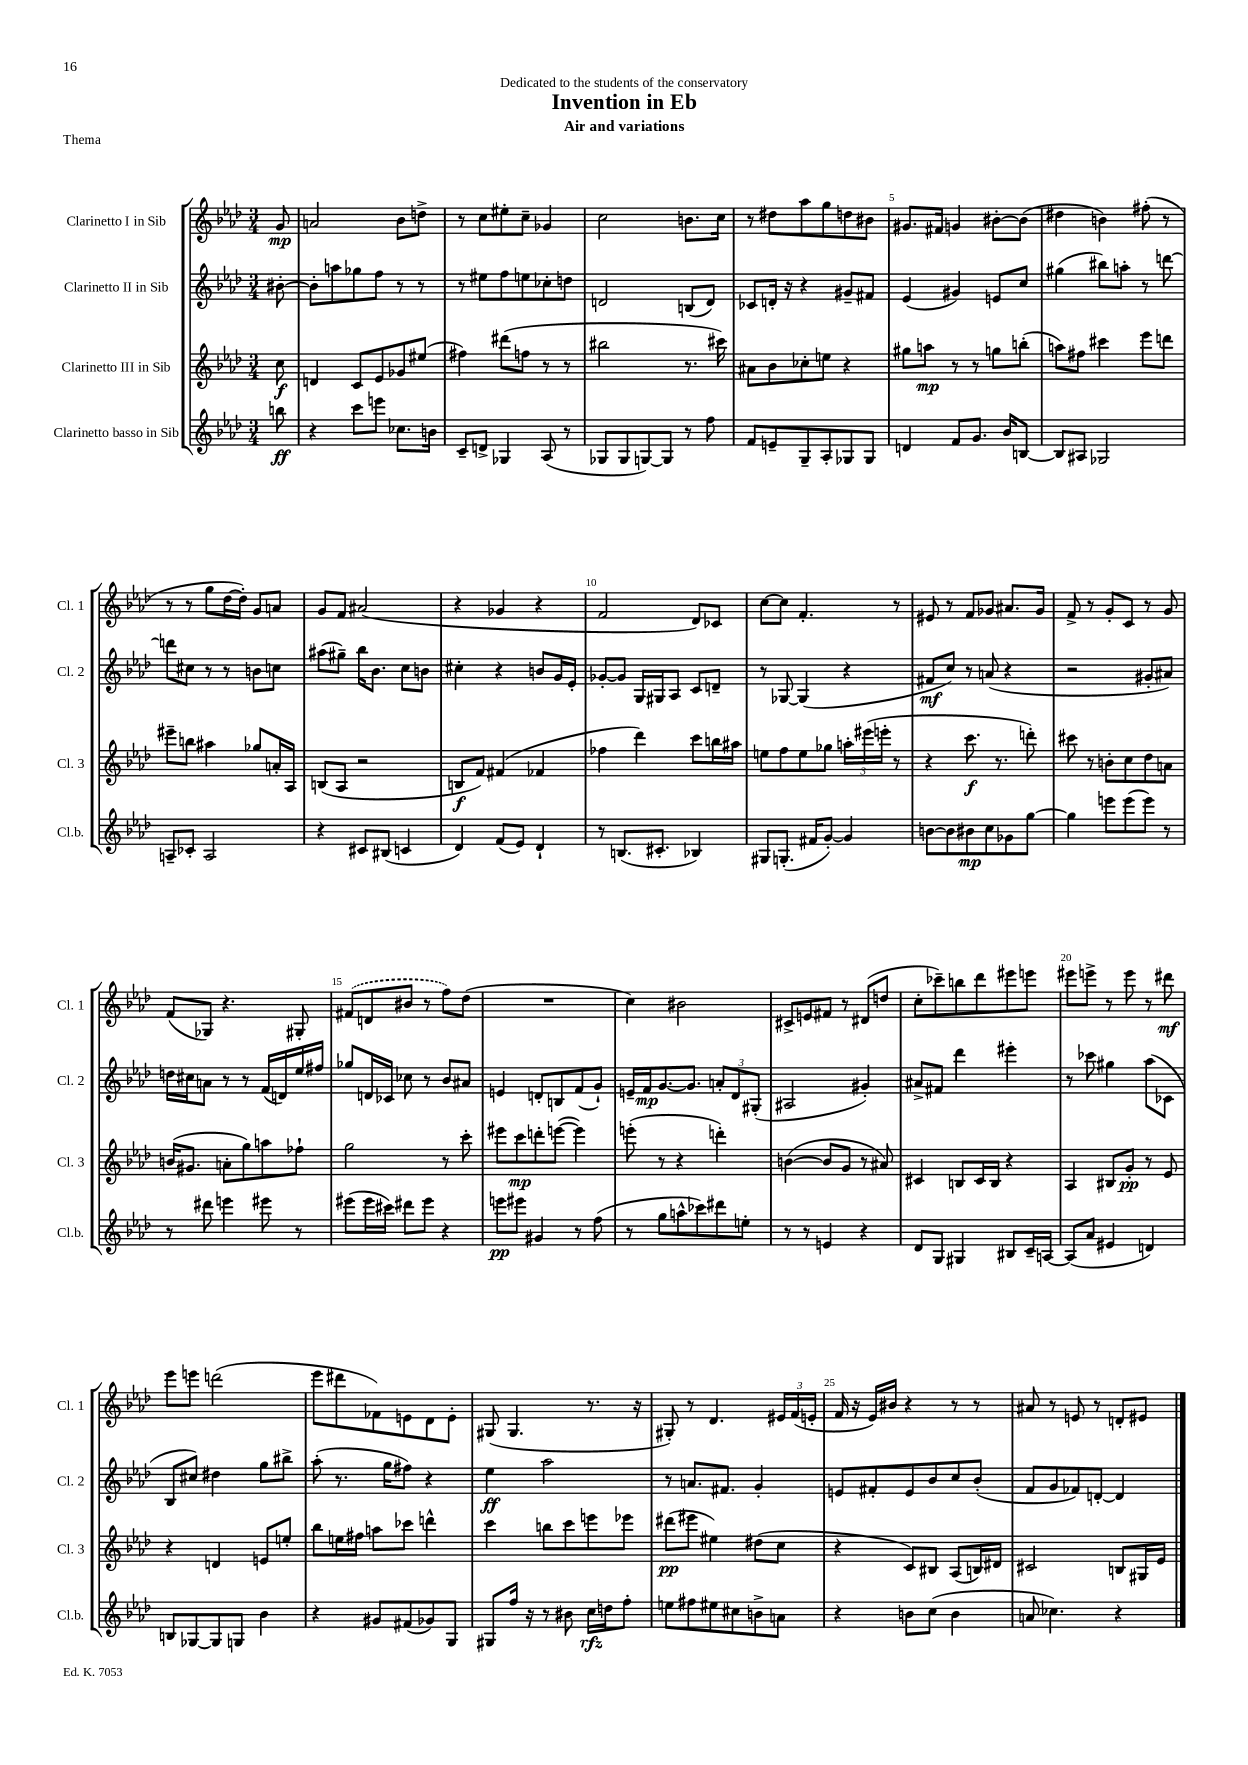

**kern	**dynam	**kern	**dynam	**kern	**dynam	**kern	**dynam
*part4	*part4	*part3	*part3	*part2	*part2	*part1	*part1
*staff4	*staff4	*staff3	*staff3	*staff2	*staff2	*staff1	*staff1
*I"Clarinetto basso in Sib	*	*I"Clarinetto III in Sib	*	*I"Clarinetto II in Sib	*	*I"Clarinetto I in Sib	*
*I'Cl.b.	*	*I'Cl. 3	*	*I'Cl. 2	*	*I'Cl. 1	*
*clefG2	*	*clefG2	*	*clefG2	*	*clefG2	*
*k[b-e-a-d-]	*	*k[b-e-a-d-]	*	*k[b-e-a-d-]	*	*k[b-e-a-d-]	*
*M3/4	*	*M3/4	*	*M3/4	*	*M3/4	*
=	=	=	=	=	=	=	=
8bbn\	ff	8cc\	f	[8b#X'\	.	8g/	mp
=1	=1	=1	=1	=1	=1	=1	=1
4r	.	4dn/	.	8b#'\L]	.	2an/	.
.	.	.	.	8aan\	.	.	.
8ccc\L	.	8c/L	.	8gg-X\	.	.	.
8eeen\J	.	8e-/	.	8ff\J	.	.	.
8.cc-X\L	.	8g-X/	.	8r	.	8b-\L	.
.	.	(8ee#X/J	.	8r	.	8ddn^\J	.
16bn\Jk	.	.	.	.	.	.	.
=2	=2	=2	=2	=2	=2	=2	=2
8c~/L	.	4ff#X\)	.	8r	.	8r	.
8dn^/J	.	.	.	8ee#X\L	.	8cc\L	.
4G-X/	.	(8ddd#X\L	.	8ff\	.	8ee#X'\	.
.	.	8ffn\J	.	8een\	.	8cc~\J	.
(8A-/	.	8r	.	8cc-X'\	.	4g-X/	.
8r	.	8r	.	8ddn\J	.	.	.
=3	=3	=3	=3	=3	=3	=3	=3
8G-X/L	.	2bb#X\	.	2dn/	.	2cc\	.
8G-/	.	.	.	.	.	.	.
[8Gn/)	.	.	.	.	.	.	.
8G/J]	.	.	.	.	.	.	.
8r	.	8.r	.	(8Bn/L	.	8.bn\L	.
8ff\	.	.	.	8d/J)	.	.	.
.	.	16ccc#X\)	.	.	.	16cc\Jk	.
=4	=4	=4	=4	=4	=4	=4	=4
8f/L	.	8a#X\L	.	8c-X/L	.	8r	.
8en~/	.	8b-\	.	16dn'/Jk	.	8dd#X\L	.
.	.	.	.	16r	.	.	.
8G~/	.	8cc-X'\	.	4r	.	8aa-\	.
8A-'/	.	8een\J	.	.	.	8gg\	.
8G-X/	.	4r	.	8g#X~/L	.	8ddn\	.
8G-/J	.	.	.	8f#X/J	.	8b#X\J	.
=5	=5	=5	=5	=5	=5	=5	=5
4dn/	.	8gg#X\L	.	(4e-/	.	8.g#X/L	.
.	.	8aan\J	mp	.	.	.	.
.	.	.	.	.	.	16f#X/Jk	.
8f/L	.	8r	.	4g#X/)	.	4gn/	.
8.g/J	.	8r	.	.	.	.	.
.	.	8ggn\L	.	8en/L	.	[8b#X'\L	.
16b-/KL	.	.	.	.	.	.	.
[8Bn/J	.	(8bbn'\J	.	8cc/J	.	(8b#\J]	.
=6	=6	=6	=6	=6	=6	=6	=6
8B/L]	.	8aan\L)	.	(4gg#X\	.	4dd#X\	.
8A#X/J	.	8ff#X\J	.	.	.	.	.
2G-X/	.	4ccc#X\	.	8bb#X\L)	.	4bn\)	.
.	.	.	.	8aan'\J	.	.	.
.	.	8eee-\L	.	8r	.	(8ff#X'\	.
.	.	8dddn\J	.	[8dddn\	.	8r	.
!!LO:LB:g=z
=7	=7	=7	=7	=7	=7	=7	=7
8An~/L	.	8eee#X~\L	.	8dddn\L]	.	8r	.
8c-X'/J	.	8bbn\J	.	8cc#X\J	.	8r	.
2A/	.	4aa#X\	.	8r	.	8gg\L	.
.	.	.	.	8r	.	[16dd-\L	.
.	.	.	.	.	.	16dd-'\JJ])	.
.	.	8gg-X/L	.	8bn\L	.	8g/L	.
.	.	16an'/L	.	8ccn\J	.	8an/J	.
.	.	16A-/JJ	.	.	.	.	.
=8	=8	=8	=8	=8	=8	=8	=8
4r	.	(8Bn/L	.	(8aa#X\L	.	8g/L	.
.	.	8A-/J	.	8gg#X~\J)	.	8f/J	.
8c#X/L	.	2r	.	16bb-\KL	.	(2a#X/	.
.	.	.	.	8.b-\J	.	.	.
(8B#X/J	.	.	.	.	.	.	.
4cn/	.	.	.	8cc\L	.	.	.
.	.	.	.	8bn\J	.	.	.
=9	=9	=9	=9	=9	=9	=9	=9
4d-/)	.	8Bn/L	f	4cc#X'\	.	4r	.
.	.	8f/J)	.	.	.	.	.
(8f/L	.	(4f#X/	.	4r	.	4g-X/	.
8e-/J)	.	.	.	.	.	.	.
4d-`/	.	4f-X/	.	8bn/L	.	4r	.
.	.	.	.	16g/L	.	.	.
.	.	.	.	16e-'/JJ	.	.	.
=10	=10	=10	=10	=10	=10	=10	=10
8r	.	4ff-X\	.	[8g-X'/L	.	2f/	.
(8.Bn/L	.	.	.	8g-/J]	.	.	.
.	.	4ddd-\)	.	16G/LL	.	.	.
8.c#X'/J	.	.	.	16G#X/J	.	.	.
.	.	.	.	8A-/J	.	.	.
4B-X/)	.	8ccc\L	.	8c/L	.	8d-/L)	.
.	.	16bbn\L	.	8dn~/J	.	8c-X/J	.
.	.	16aa#X\JJ	.	.	.	.	.
=11	=11	=11	=11	=11	=11	=11	=11
8G#X/L	.	8een\L	.	8r	.	[8cc\L	.
(8.Gn'/J	.	8ff\	.	[8G-X/	.	8cc\J]	.
.	.	8ee\	.	(4G-/]	.	4.f'/	.
16f#X/KL	.	.	.	.	.	.	.
[8g'/J)	.	8gg-X\J	.	.	.	.	.
4g/]	.	24aan'\LL	.	4r	.	.	.
.	.	(24eee#X\	.	.	.	.	.
.	.	24eeen'\JJ	.	.	.	.	.
.	.	8r	.	.	.	8r	.
=12	=12	=12	=12	=12	=12	=12	=12
[8bn\L	.	4r	.	8f#X/L	mf	8e#X/	.
8b\]	.	.	.	8cc/J)	.	8r	.
8b#X\	mp	8.ccc\	f	8r	.	8f/L	.
8cc\	.	.	.	(8an/	.	8g-X/J	.
.	.	8.r	.	.	.	.	.
8g-X\	.	.	.	4r	.	8.a#X/L	.
[8gg\J	.	8dddn'\)	.	.	.	.	.
.	.	.	.	.	.	16g-/Jk	.
=13	=13	=13	=13	=13	=13	=13	=13
4gg\]	.	8ccc#X\	.	2r	.	8f^/	.
.	.	8r	.	.	.	8r	.
8eeen\L	.	8bn'\L	.	.	.	8g'/L	.
(8eee\	.	8cc\	.	.	.	8c/J	.
8eee\J)	.	8dd-\	.	8g#X'/L	.	8r	.
8r	.	8an\J	.	8a#X/J)	.	8g/	.
!!LO:LB:g=z
=14	=14	=14	=14	=14	=14	=14	=14
8r	.	(16bn/KL	.	16ddn\LL	.	(8f/L	.
.	.	8.g#X/J	.	16cc#X\J	.	.	.
8ddd#X\	.	.	.	8an\J	.	8G-X/J)	.
4eeen\	.	8an'\L	.	8r	.	4.r	.
.	.	8gg\)	.	8r	.	.	.
8eee#X\	.	8aan\	.	(16f/LL	.	.	.
.	.	.	.	16dn/)	.	.	.
8r	.	8ff-X`\J	.	16ee-/	.	8G#X'/	.
.	.	.	.	16ff#X/JJ	.	.	.
=15	=15	=15	=15	=15	=15	=15	=15
(8eee#X\L	.	2gg\	.	8gg-X/L	.	(8f#X/L	.
16eee#\L	.	.	.	16dn/L	.	8dn/	.
16ccc#X\JJ)	.	.	.	16c-X/JJ	.	.	.
8ddd#X\L	.	.	.	8cc-X\	.	8b#X/J	.
8eee#\J	.	.	.	8r	.	8r	.
4r	.	8r	.	8b-/L	.	8ff\L)	.
.	.	8ccc'\	.	8a#X/J	.	(8dd-\J	.
=16	=16	=16	=16	=16	=16	=16	=16
8eeen\L	pp	8eee#X\L	.	4en/	.	2.r	.
8eee#X\J	.	8ccc\	mp	.	.	.	.
4g#X/	.	8dddn'\	.	8dn'/L	.	.	.
.	.	([8eeen\J	.	8Bn/	.	.	.
8r	.	4eee\])	.	(8f/	.	.	.
(8ff\	.	.	.	8g`/J)	.	.	.
=17	=17	=17	=17	=17	=17	=17	=17
8r	.	(8eeen'\	.	16en~/LL	.	4cc\)	.
.	.	.	.	16f/J	mp	.	.
8gg\L	.	8r	.	[8.g/	.	.	.
8aan^^\	.	4r	.	.	.	2b#X\	.
.	.	.	.	8.g/J]	.	.	.
8ccc-X\)	.	.	.	.	.	.	.
8ddd#X\	.	4dddn'\)	.	12an'/L	.	.	.
.	.	.	.	12d-/	.	.	.
8een'\J	.	.	.	.	.	.	.
.	.	.	.	(12G#X'/J	.	.	.
=18	=18	=18	=18	=18	=18	=18	=18
8r	.	([4bn\	.	2A#X/	.	8c#X^/L	.
8r	.	.	.	.	.	8en/	.
4en/	.	8b/L]	.	.	.	8f#X/J	.
.	.	8g/J	.	.	.	8r	.
4r	.	8r	.	4g#X'/)	.	(8d#X/L	.
.	.	8a#X/)	.	.	.	8ddn/J	.
=19	=19	=19	=19	=19	=19	=19	=19
8d-/L	.	4c#X/	.	8a#X^/L	.	8cc'\L	.
8G/J	.	.	.	8f#X/J	.	8ccc-X~\)	.
4G#X/	.	8Bn/L	.	4ddd-\	.	8bbn\	.
.	.	16c#/L	.	.	.	8ddd-\	.
.	.	16B/JJ	.	.	.	.	.
8B#X/L	.	4r	.	4eee#X'\	.	8eee#X\	.
16c~/L	.	.	.	.	.	8eeen\J	.
[16An/JJ	.	.	.	.	.	.	.
=20	=20	=20	=20	=20	=20	=20	=20
(8A/L]	.	4A-/	.	8r	.	8eee#X\L	.
8a-/J	.	.	.	8ccc-X\	.	8eeen^\J	.
4e#X/	.	8B#X/L	.	4gg#X\	.	8r	.
.	.	8g'/J	pp	.	.	8eee\	.
4dn/)	.	8r	.	(8aa-\L	.	8r	.
.	.	8e-/	.	8c-X\J	.	8ddd#X\	mf
!!LO:LB:g=z
=21	=21	=21	=21	=21	=21	=21	=21
8Bn/L	.	4r	.	8B-/L	.	8eee-\L	.
[8G-X/	.	.	.	8cc#X/J)	.	8eeen\J	.
8G-/]	.	4dn/	.	4dd#X\	.	(2dddn\	.
8Gn/J	.	.	.	.	.	.	.
4b-\	.	8en/L	.	8gg\L	.	.	.
.	.	8een'/J	.	8bb#X^\J	.	.	.
=22	=22	=22	=22	=22	=22	=22	=22
4r	.	8bb-\L	.	(8aa-'\	.	8eee-\L	.
.	.	16een\L	.	8.r	.	8ddd#X\	.
.	.	16ff#X\JJ	.	.	.	.	.
8g#X/L	.	8aan\L	.	.	.	8f-X\)	.
.	.	.	.	16gg\KL	.	.	.
(8f#X/	.	8ccc-X\J	.	8ff#X\J)	.	8en\	.
8g-X/)	.	4dddn^^\	.	4r	.	8d-\	.
8G/J	.	.	.	.	.	8e'\J	.
=23	=23	=23	=23	=23	=23	=23	=23
8G#X/L	.	4ccc\	.	4ee-\	ff	(8G#X/	.
16ff/Jk	.	.	.	.	.	4.G#/	.
16r	.	.	.	.	.	.	.
8r	.	8bbn\L	.	2aa-\	.	.	.
8b#X\	.	8ccc\	.	.	.	.	.
16cc\LL	rfz	8eeen\	.	.	.	8.r	.
16ddn\J	.	.	.	.	.	.	.
8ff'\J	.	8eee-X\J	.	.	.	.	.
.	.	.	.	.	.	16r	.
=24	=24	=24	=24	=24	=24	=24	=24
8een\L	.	(8ddd#X\L	pp	8r	.	8G#X'/)	.
8ff#X\	.	8eee#X\J	.	8.an/L	.	8r	.
8ee#X\	.	4ee#X\)	.	.	.	4.d-/	.
.	.	.	.	8.f#X/J	.	.	.
8cc#X\	.	.	.	.	.	.	.
8bn^\	.	(8dd#X\L	.	4g'/	.	.	.
8an\J	.	8cc\J	.	.	.	24e#X/LL	.
.	.	.	.	.	.	(24f/	.
.	.	.	.	.	.	24en'/JJ	.
=25	=25	=25	=25	=25	=25	=25	=25
4r	.	4r	.	8en/L	.	16f/	.
.	.	.	.	.	.	16r	.
.	.	.	.	8f#X'/	.	16e-/LL)	.
.	.	.	.	.	.	16b#X/JJ	.
8bn\L	.	8c/L)	.	8e/	.	4r	.
(8cc\J	.	8B#X/J	.	8b-/	.	.	.
4b\	.	(8A-/L	.	8cc/	.	8r	.
.	.	16Bn/L)	.	(8b-'/J	.	8r	.
.	.	16d#X/JJ	.	.	.	.	.
=26	=26	=26	=26	=26	=26	=26	=26
8an/	.	2c#X/	.	8f/L	.	8a#X/	.
4.cc-X\)	.	.	.	8g/	.	8r	.
.	.	.	.	8f-X/)	.	8en/	.
.	.	.	.	[8dn'/J	.	8r	.
4r	.	8Bn/L	.	4d/]	.	8dn'/L	.
.	.	16G#X/L	.	.	.	8e#X/J	.
.	.	16e-/JJ	.	.	.	.	.
==	==	==	==	==	==	==	==
*-	*-	*-	*-	*-	*-	*-	*-
